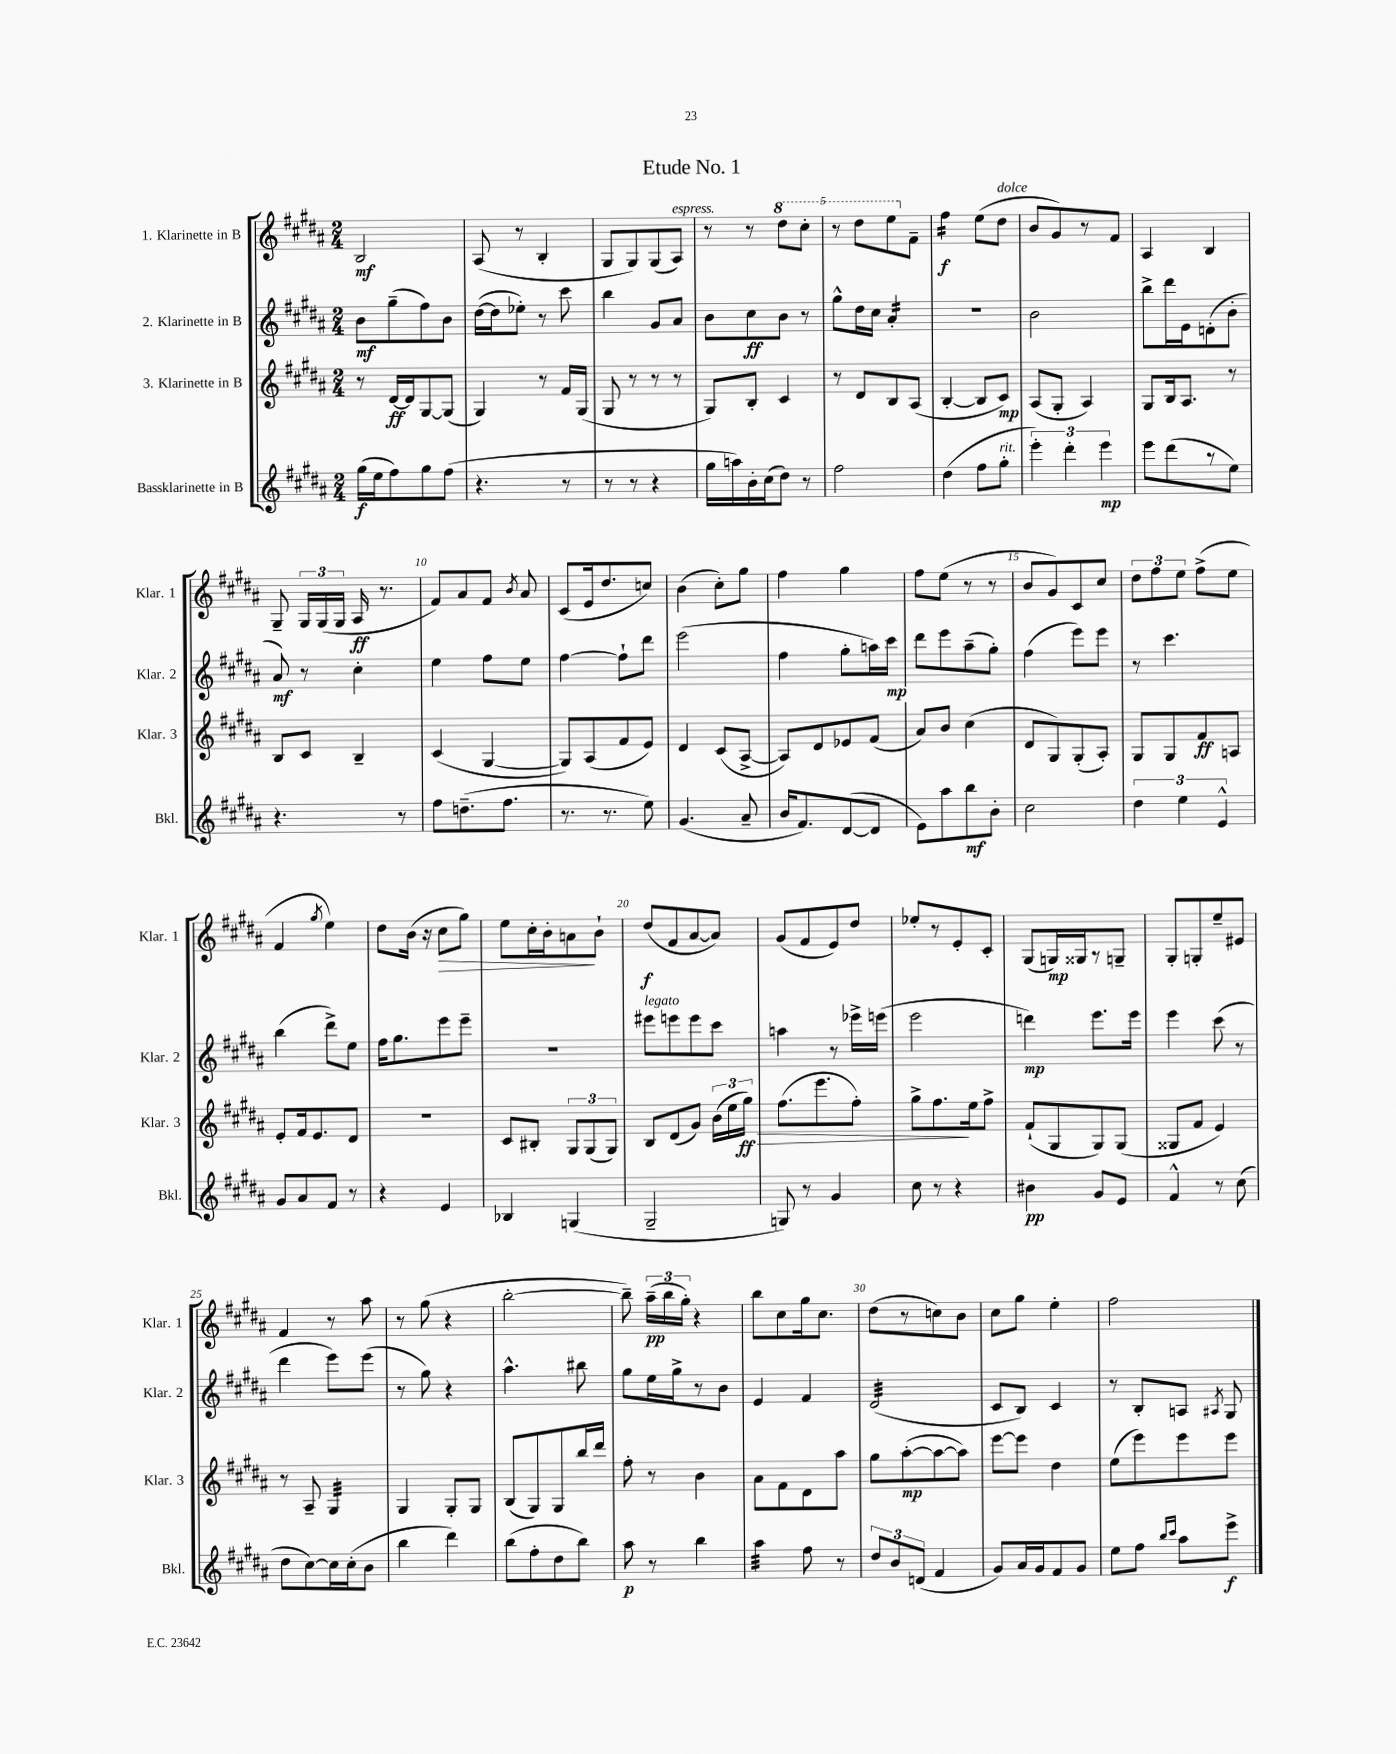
\header { title = "Etude No. 1" }
<<
\new StaffGroup <<
\new Staff = "s0" \with { instrumentName = "1. Klarinette in B" shortInstrumentName = "Klar. 1" } {
    \clef treble \key b \major \numericTimeSignature \time 2/4
    \autoBeamOff b2\mf |
    ais8( r8 b4-. |
    gis8[ gis8) gis8( ais8]^\markup { \italic "espress." }) |
    r8 r8 \ottava #1 dis'''8[ cis'''8]-. |
    r8 dis'''8[ e'''8 \ottava #0 fis'8]-- |
    fis''4:16\f e''8[( dis''8]^\markup { \italic "dolce" } |
    b'8[ gis'8) r8 fis'8] |
    ais4 b4 |
    gis8-- \tuplet 3/2 { gis16[ gis16( gis16] } ais16\ff r8. |
    fis'8[) ais'8 fis'8] \acciaccatura { b'8 } ais'8 |
    cis'8[( e'16 dis''8. c''8]) |
    b'4( cis''8[-.) gis''8] |
    fis''4 gis''4 |
    fis''8[ e''8]( r8 r8 |
    b'8[ gis'8) cis'8 cis''8] |
    \tuplet 3/2 { dis''8[ fis''8 e''8] } fis''8[->( e''8] |
    fis'4 \acciaccatura { gis''8 } e''4) |
    dis''8[ b'16]( r16 cis''8[\> gis''8]) |
    e''8[ cis''16-. b'16-. a'8\! b'8]-! |
    dis''8[\f( fis'8 ais'8~ ais'8]) |
    gis'8[( fis'8 e'8) dis''8] |
    ees''8[-. r8 e'8-. cis'8]-. |
    gis8[( g16\mp) gisis16 r8 g8]-- |
    gis8[-. g8-. e''8-- eis'8] |
    fis'4 r8 ais''8 |
    r8 gis''8( r4 |
    b''2~-. |
    b''8--) \tuplet 3/2 { ais''16[--\pp( b''16 gis''16]-.) } r4 |
    b''8[ cis''8 gis''16 cis''8.] |
    dis''8[( r8 c''8) b'8] |
    cis''8[ gis''8] e''4-. |
    fis''2 \bar "|." |
}
\new Staff = "s1" \with { instrumentName = "2. Klarinette in B" shortInstrumentName = "Klar. 2" } {
    \clef treble \key b \major \numericTimeSignature \time 2/4
    \autoBeamOff b'8[\mf gis''8--( fis''8) b'8] |
    dis''16[~( dis''16 ees''8]-.) r8 cis'''8 |
    b''4 gis'8[ ais'8] |
    b'8[ cis''8\ff b'8] r8 |
    gis''8[-^ dis''16 cis''16] ais'4:16-. |
    R2 |
    b'2 |
    b''8[-> dis'''16 e'16 d'8-.( b'8]-. |
    ais'8\mf) r8 cis''4-. |
    e''4 fis''8[ e''8] |
    fis''4~ fis''8[-! dis'''8] |
    e'''2( |
    fis''4 gis''8[-. a''16) cis'''16]\mp |
    dis'''8[ e'''8 ais''8--( gis''8]-.) |
    fis''4( e'''8[) e'''8] |
    r8 cis'''4. |
    b''4( dis'''8[->) e''8] |
    fis''16[ gis''8. e'''8 e'''8]-- |
    r2 |
    eis'''8[^\markup { \italic "legato" } e'''8 e'''8 cis'''8] |
    a''4 r8 ees'''16[-> e'''16]( |
    e'''2 |
    d'''4\mp) e'''8.[ e'''16] |
    e'''4 cis'''8( r8 |
    dis'''4 e'''8[) e'''8]( |
    r8 gis''8) r4 |
    ais''4.-^ bis''8 |
    gis''8[ e''16 gis''16-> r8 b'8] |
    e'4 fis'4 |
    dis'2:32( |
    cis'8[ b8]) cis'4 |
    r8 b8[-. a8] \acciaccatura { ais8 } gis8 \bar "|." |
}
\new Staff = "s2" \with { instrumentName = "3. Klarinette in B" shortInstrumentName = "Klar. 3" } {
    \clef treble \key b \major \numericTimeSignature \time 2/4
    \autoBeamOff r8 dis'16[~\ff dis'16 gis8~ gis8]( |
    gis4) r8 fis'16[ gis16]( |
    gis8 r8 r8 r8 |
    gis8[) b8]-. cis'4 |
    r8 dis'8[ b8 ais8]( |
    b4~-. b8[ cis'8]\mp) |
    ais8[( gis8]-. ais4) |
    gis8[ b16 ais8.] r8 |
    b8[ cis'8] b4-- |
    cis'4( gis4~ |
    gis8[) ais8( fis'8 e'8]) |
    dis'4 cis'8[( ais8]~-> |
    ais8[) dis'8 ees'8 fis'8]( |
    ais'8[) b'8] cis''4( |
    dis'8[ gis8) gis8-.( ais8]-.) |
    gis8[ gis8 fis'8\ff a8] |
    e'8[-. fis'16 e'8. dis'8] |
    R2 |
    cis'8[ bis8]-. \tuplet 3/2 { gis8[ gis8( gis8]) } |
    b8[ dis'8( gis'8]) \tuplet 3/2 { b'16[( e''16 gis''16]\ff\>) } |
    fis''8.[( e'''8. fis''8]-.) |
    gis''8[-> fis''8.\! e''16 fis''8]-> |
    fis'8[-!( gis8 gis8) gis8]( |
    gisis8[ fis'8] e'4) |
    r8 ais8-- gis4:32 |
    gis4 gis8[-. gis8] |
    b8[( gis8) gis8 b''16 dis'''16] |
    fis''8-. r8 b'4 |
    ais'8[ fis'8 dis'8 ais''8] |
    gis''8[ ais''8~-.\mp( ais''8~ ais''8]) |
    e'''8[~ e'''8] dis''4 |
    e''8[( e'''8) e'''8 e'''8] \bar "|." |
}
\new Staff = "s3" \with { instrumentName = "Bassklarinette in B" shortInstrumentName = "Bkl." } {
    \clef treble \key b \major \numericTimeSignature \time 2/4
    \autoBeamOff gis''16[\f( e''16 fis''8) gis''8 fis''8]( |
    r4. r8 |
    r8 r8 r4 |
    gis''16[ a''16) b'16-. cis''16( dis''8]) r8 |
    fis''2 |
    dis''4( fis''8[ gis''8]-.^\markup { \italic "rit." } |
    \tuplet 3/2 { e'''4-.) dis'''4-. e'''4\mp } |
    e'''8[ dis'''8( r8 e''8]) |
    r4. r8 |
    fis''8[ d''8.--( fis''8.] |
    r8. r8. e''8) |
    gis'4.( ais'8-- |
    b'16[ fis'8.) dis'8~( dis'8] |
    e'8[) ais''8 b''8\mf b'8]-. |
    cis''2 |
    \tuplet 3/2 { dis''4 e''4 e'4-^ } |
    gis'8[ ais'8 fis'8] r8 |
    r4 e'4 |
    bes4 g4( |
    gis2-- |
    g8) r8 gis'4 |
    cis''8 r8 r4 |
    bis'4\pp gis'8[ e'8] |
    fis'4-^ r8 cis''8( |
    dis''8[ cis''8~) cis''16 cis''16-.( b'8] |
    b''4 dis'''4) |
    b''8[( fis''8-. dis''8 b''8]) |
    ais''8\p r8 b''4 |
    ais''4:32 fis''8 r8 |
    \tuplet 3/2 { dis''8[ b'8 d'8]( } fis'4 |
    gis'8[) ais'16 gis'16 fis'8 gis'8] |
    e''8[ fis''8] \grace { b''16[ cis'''16] } ais''8[ e'''8]->\f \bar "|." |
}
>>
>>
\layout { \context { \Score \override BarNumber.break-visibility = ##(#f #t #t) barNumberVisibility = #(every-nth-bar-number-visible 5) } }
